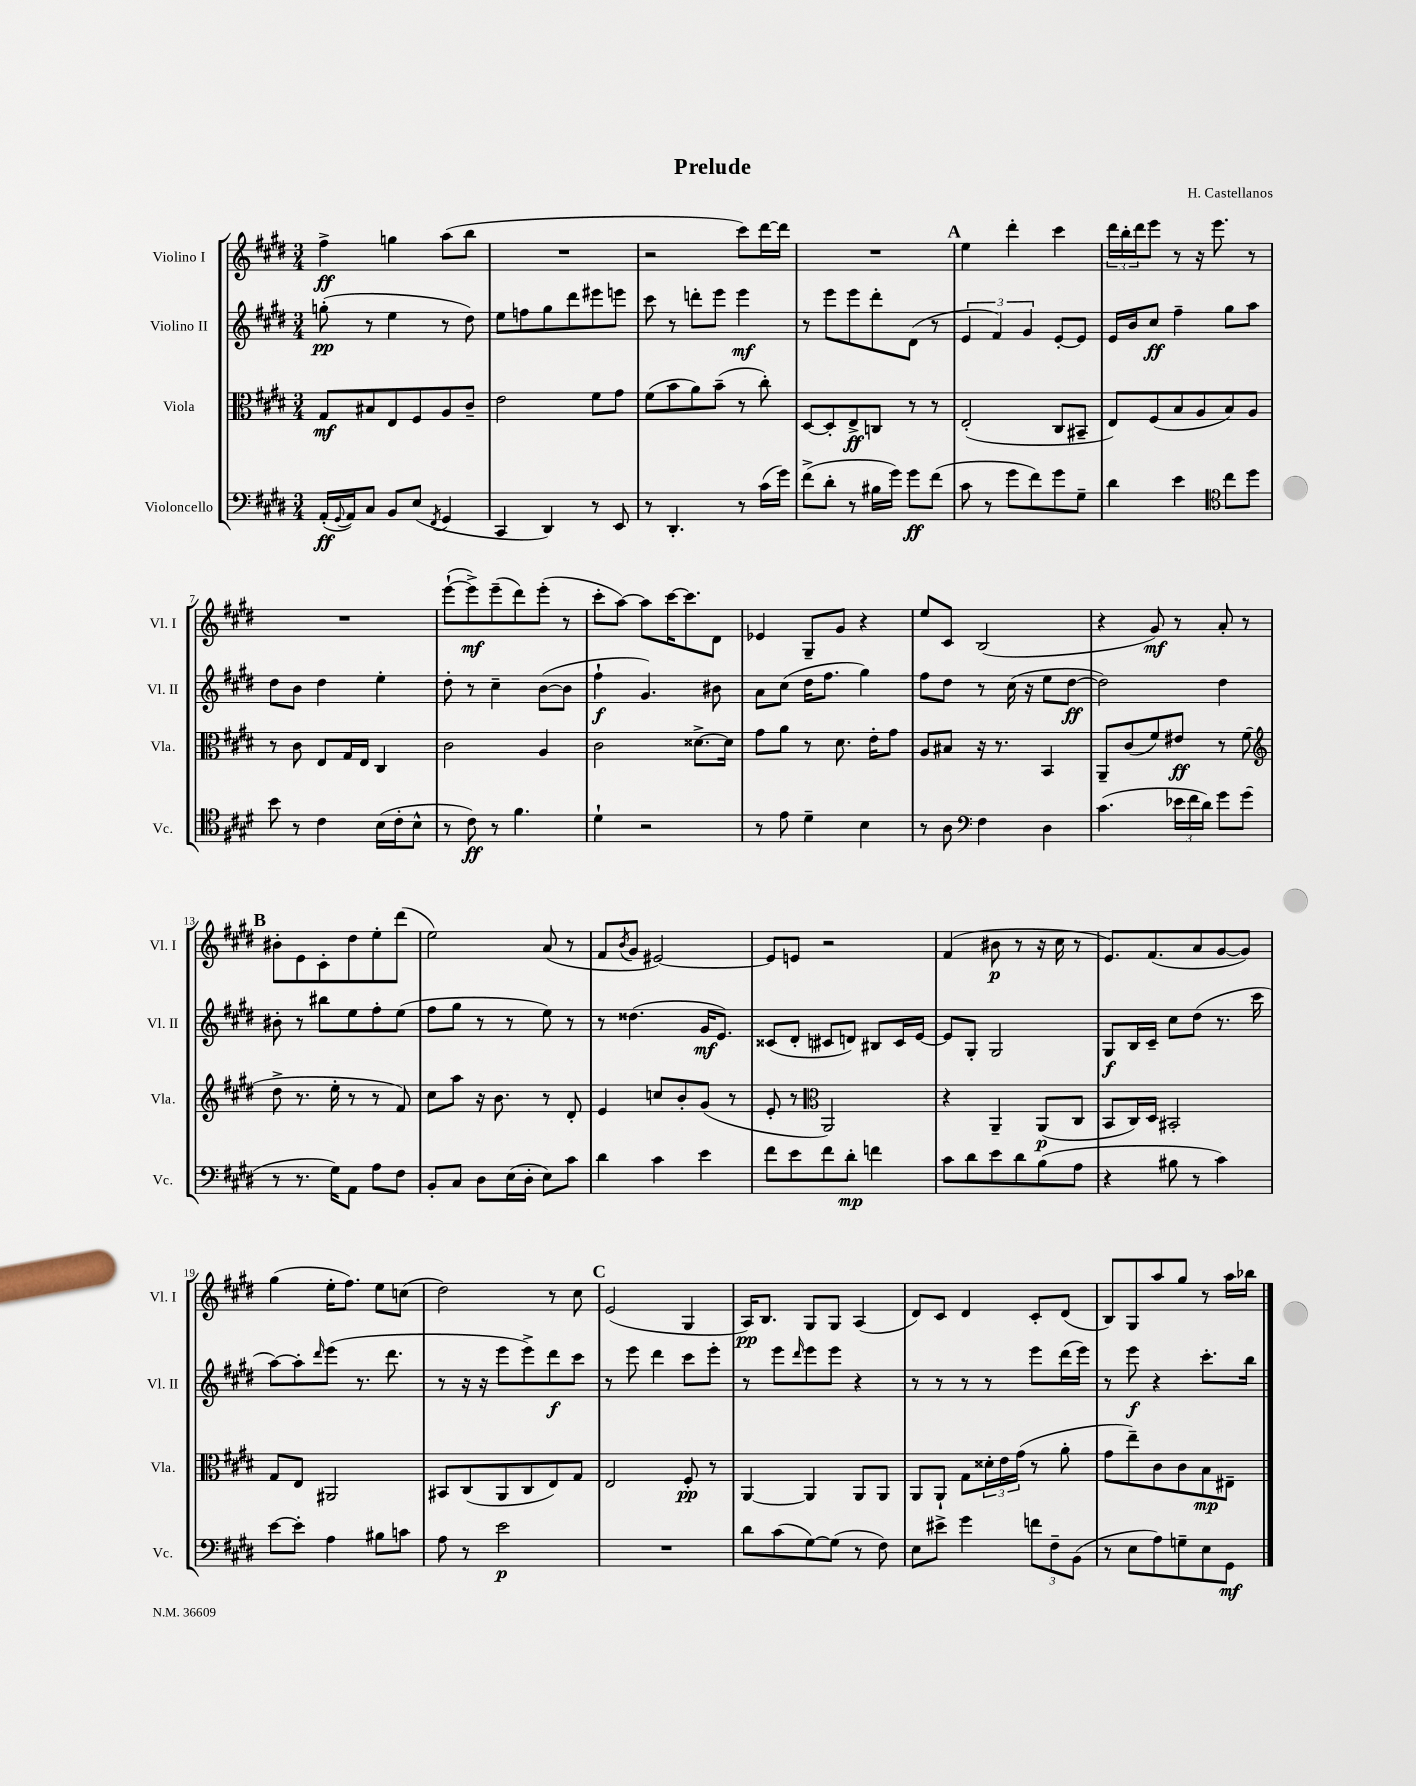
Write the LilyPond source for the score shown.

\header { title = "Prelude" composer = "H. Castellanos" }
<<
\new StaffGroup <<
\new Staff = "s0" \with { instrumentName = "Violino I" shortInstrumentName = "Vl. I" } {
    \clef treble \key e \major \numericTimeSignature \time 3/4
    fis''4->\ff g''4 a''8( b''8 |
    R2. |
    r2 cis'''8) dis'''16~ dis'''16 |
    R2. |
    \mark \markup { \bold "A" } e''4 dis'''4-. cis'''4 |
    \tuplet 3/2 { dis'''16 b''16-. dis'''16 } e'''8 r8 r16 e'''8. r8 |
    R2. |
    e'''8~-!( e'''8->\mf) e'''8--( dis'''8) e'''8-.( r8 |
    cis'''8-. a''8~) a''8 cis'''16~ cis'''8. dis'8 |
    ees'4 gis8-- gis'8 r4 |
    e''8 cis'8 b2( |
    r4 gis'8\mf) r8 a'8-. r8 |
    \mark \markup { \bold "B" } bis'8-. e'8 cis'8-. dis''8 e''8-. dis'''8( |
    e''2) a'8( r8 |
    fis'8 \acciaccatura { b'8 } gis'8 eis'2~) |
    eis'8 e'8 r2 |
    fis'4( bis'8\p r8 r16 cis''16 r8 |
    e'8.) fis'8.( a'8 gis'8~ gis'8) |
    gis''4( e''16-. fis''8.) e''8 c''8( |
    dis''2) r8 cis''8 |
    \mark \markup { \bold "C" } e'2( gis4 |
    a16\pp) b8. gis8 gis8 a4( |
    dis'8) cis'8 dis'4 cis'8-. dis'8( |
    b8) gis8 a''8 gis''8 r8 a''16 bes''16 \bar "|." |
}
\new Staff = "s1" \with { instrumentName = "Violino II" shortInstrumentName = "Vl. II" } {
    \clef treble \key e \major \numericTimeSignature \time 3/4
    g''8-.\pp( r8 e''4 r8 dis''8) |
    e''8 f''8 gis''8 dis'''8 eis'''8 e'''8 |
    cis'''8 r8 d'''8-. e'''8 e'''4\mf |
    r8 e'''8 e'''8 dis'''8-. dis'8( r8 |
    \mark \markup { \bold "A" } \tuplet 3/2 { e'4 fis'4) gis'4 } e'8~-. e'8 |
    e'16 b'16 cis''8\ff fis''4-- gis''8 a''8 |
    dis''8 b'8 dis''4 e''4-. |
    dis''8-. r8 cis''4-- b'8~( b'8 |
    fis''4-!\f gis'4.) bis'8 |
    a'8 cis''8( dis''16 fis''8. gis''4) |
    fis''8 dis''8 r8 cis''16( r16 e''8 dis''8~\ff |
    dis''2) dis''4 |
    \mark \markup { \bold "B" } bis'8-. r8 bis''8 e''8 fis''8-. e''8( |
    fis''8 gis''8 r8 r8 e''8) r8 |
    r8 disis''4.( gis'16\mf e'8.) |
    cisis'8( dis'8-. cis'8 d'8) bis8 cis'16 e'16~ |
    e'8 gis8-. gis2 |
    gis8\f b16 cis'16-- cis''8 dis''8( r8. cis'''16 |
    a''8~) a''8-. \grace { dis'''16 } e'''8( r8. dis'''8. |
    r8 r16 r16 e'''8 e'''8->) dis'''8\f cis'''8 |
    \mark \markup { \bold "C" } r8 e'''8 dis'''4 cis'''8 e'''8-. |
    r8 e'''8 \grace { dis'''16 } e'''8 e'''8 r4 |
    r8 r8 r8 r8 e'''8 dis'''16( e'''16) |
    r8 e'''8\f r4 cis'''8.-. b''16 \bar "|." |
}
\new Staff = "s2" \with { instrumentName = "Viola" shortInstrumentName = "Vla." } {
    \clef alto \key e \major \numericTimeSignature \time 3/4
    gis8\mf bis8 e8 fis8 a8 cis'8-- |
    e'2 fis'8 gis'8 |
    fis'8( b'8 a'8) b'8--( r8 cis''8-.) |
    dis8~ dis8-. e8->\ff c8 r8 r8 |
    \mark \markup { \bold "A" } e2-.( cis8 bis,8-- |
    e8) fis8( b8 a8 b8) a8 |
    r8 cis'8 e8 gis16 e16 cis4 |
    cis'2 a4 |
    cis'2 disis'8.~-> disis'16 |
    gis'8 a'8 r8 dis'8. e'16-. gis'8 |
    a8 bis8 r16 r8. b,4 |
    a,8-- cis'8( fis'8) eis'8\ff r8 fis'8( |
    \mark \markup { \bold "B" } \clef treble dis''8-> r8. e''16-. r8 r8 fis'8) |
    cis''8 a''8 r16 b'8. r8 dis'8-. |
    e'4 c''8 b'8-. gis'8( r8 |
    e'8-. r8 \clef alto a,2) |
    r4 a,4-- a,8\p( cis8 |
    b,8 cis16) dis16 bis,2-. |
    gis8 e8 ais,2 |
    bis,8 cis8( a,8 cis8 e8) gis8 |
    \mark \markup { \bold "C" } e2 fis8-.\pp r8 |
    a,4~ a,4 a,8 a,8 |
    a,8 a,8-! gis8 \tuplet 3/2 { disis'16-. e'16 gis'16( } r8 a'8-. |
    gis'8 e''8--) cis'8 cis'8 b8\mp eis8-- \bar "|." |
}
\new Staff = "s3" \with { instrumentName = "Violoncello" shortInstrumentName = "Vc." } {
    \clef bass \key e \major \numericTimeSignature \time 3/4
    a,16-.\ff( \appoggiatura { gis,8 } a,16) cis8 b,8 e8( \acciaccatura { fis,8 } gis,4 |
    cis,4 dis,4) r8 e,8 |
    r8 dis,4.-. r8 cis'16( gis'16) |
    fis'8->( dis'8-. r8 bis16 gis'16) gis'8\ff fis'8( |
    \mark \markup { \bold "A" } cis'8 r8 gis'8 fis'8) gis'8 gis8-- |
    dis'4 e'4 \clef tenor cis''8 dis''8 |
    b'8 r8 cis'4 b16( cis'16-. b8-^ |
    r8 cis'8\ff) r8 fis'4. |
    dis'4-! r2 |
    r8 e'8 dis'4-- b4 |
    r8 a8 \clef bass fis4 dis4 |
    cis'4.( \tuplet 3/2 { ees'16 fis'16 dis'16) } gis'8 gis'8( |
    \mark \markup { \bold "B" } r8 r8. gis16) a,8 a8 fis8 |
    b,8-. cis8 dis8 e16( dis16-. e8) cis'8 |
    dis'4 cis'4 e'4 |
    fis'8 e'8 fis'8 dis'8-.\mp f'4 |
    cis'8 dis'8 e'8 dis'8 b8( a8 |
    r4 bis8 r8 cis'4) |
    e'8~ e'8-. a4 bis8 c'8 |
    a8 r8 e'2\p |
    \mark \markup { \bold "C" } R2. |
    dis'8 cis'8( gis8~) gis8( r8 fis8) |
    e8 eis'8-> gis'4 \tuplet 3/2 { f'8 fis8-- b,8( } |
    r8 e8 a8) g8-- e8 gis,8\mf \bar "|." |
}
>>
>>
